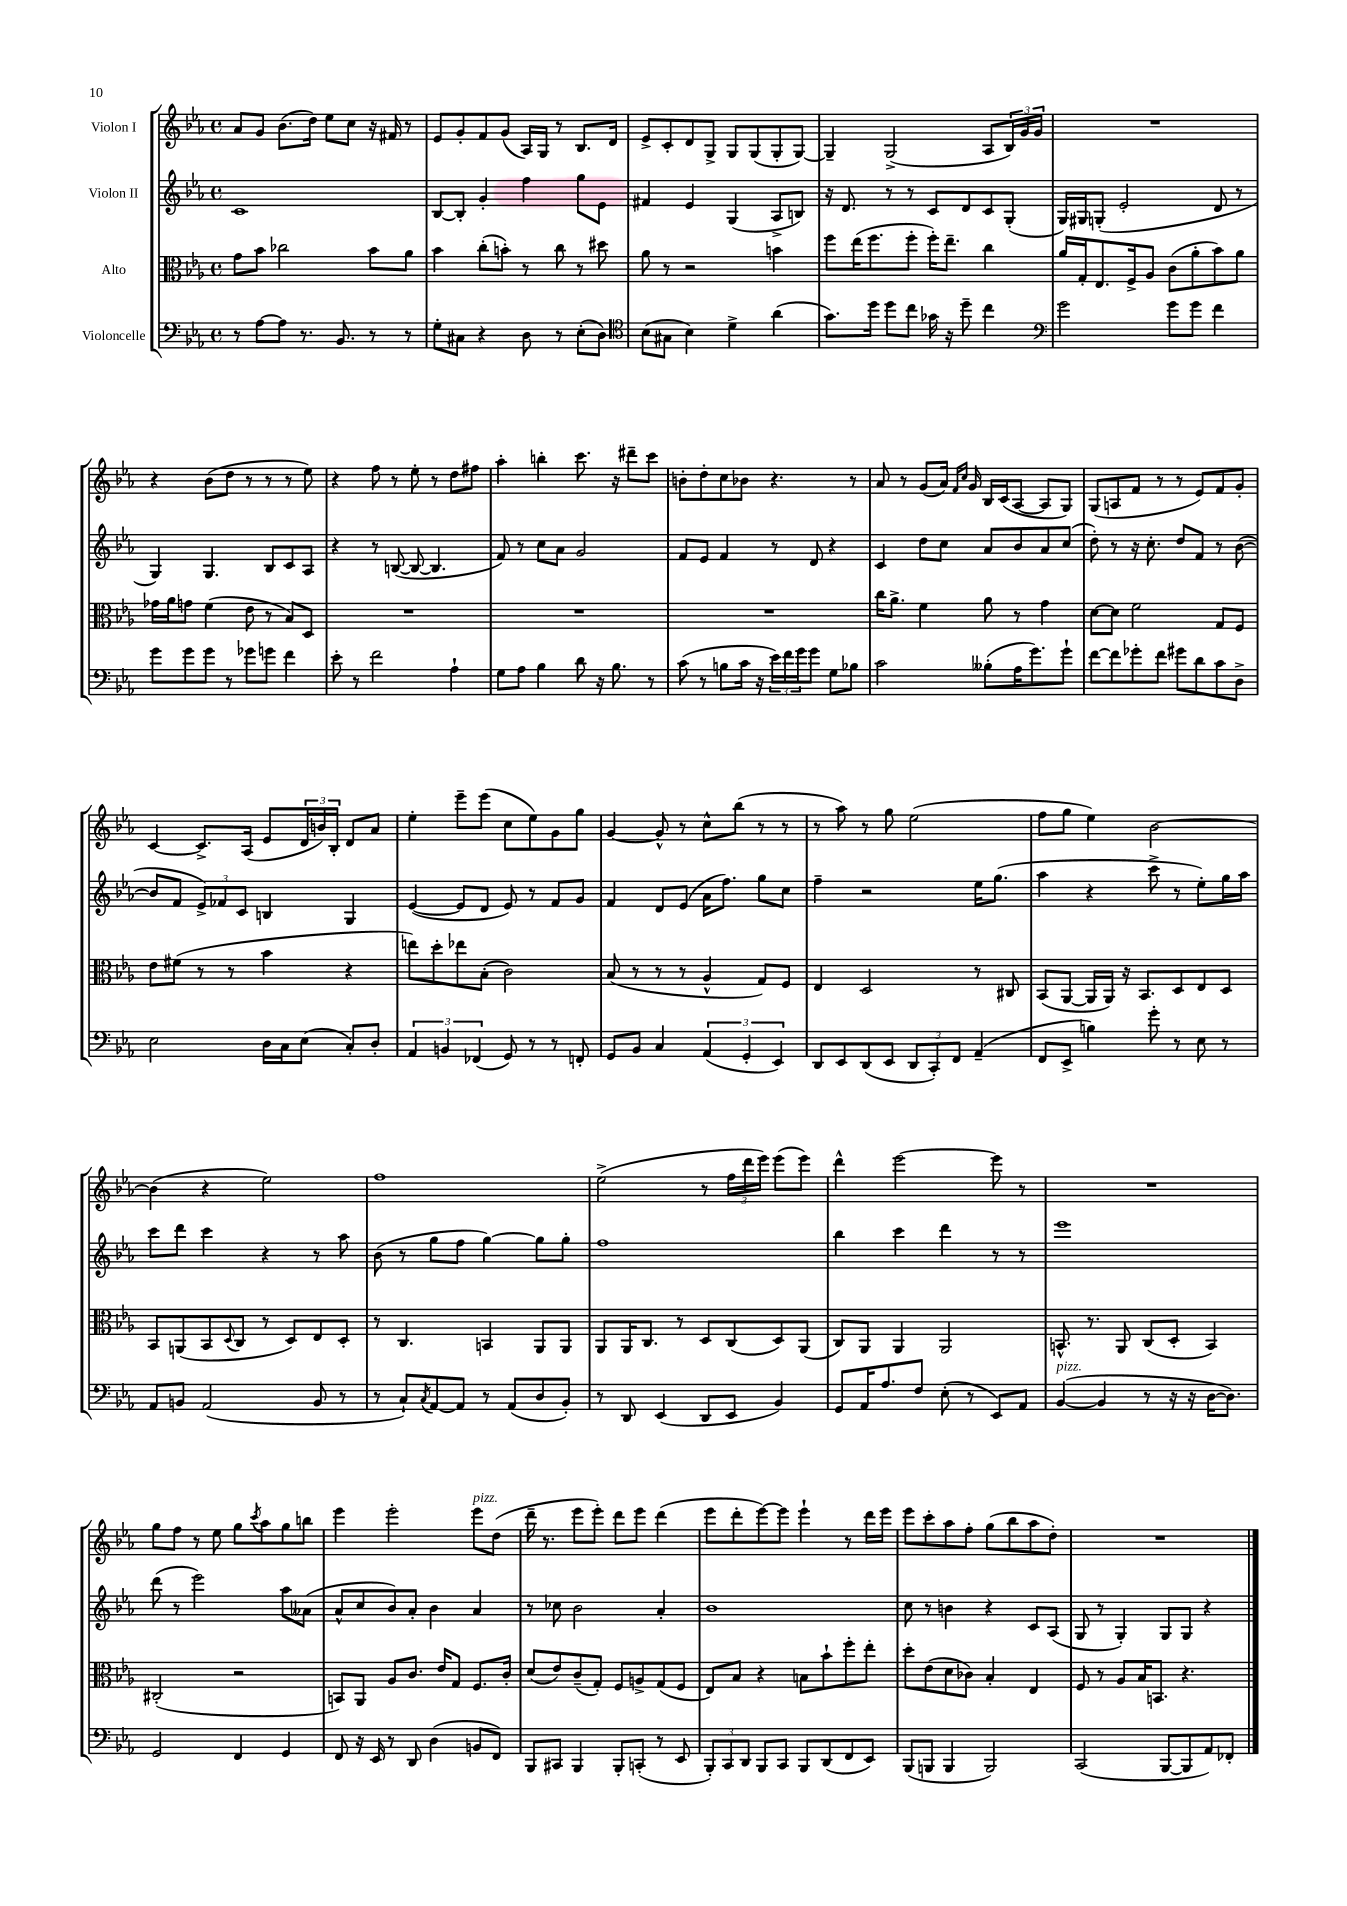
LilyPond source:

<<
\new StaffGroup <<
\new Staff = "s0" \with { instrumentName = "Violon I" } {
    \clef treble \key ees \major \defaultTimeSignature \time 4/4
    aes'8 g'8 bes'8.( d''16) ees''8 c''8 r16 fis'16 r8 |
    ees'8 g'8-. f'8 g'8( aes16) g16 r8 bes8. d'16 |
    ees'8-> c'8-. d'8 g8-> g8 g8( g8-. g8~) |
    g4-- g2->( aes8 \tuplet 3/2 { bes16) g'16 g'16 } |
    R1 |
    r4 bes'8( d''8 r8 r8 r8 ees''8) |
    r4 f''8 r8 ees''8-. r8 d''8 fis''8 |
    aes''4-. b''4-. c'''8. r16 dis'''8-- c'''8 |
    b'8-. d''8-. c''8 bes'8 r4. r8 |
    aes'8 r8 g'8( aes'16) \grace { f'16 c''16 } g'16 bes16 c'16( aes8~ aes8 g8) |
    g8( a8 f'8 r8 r8 ees'8) f'8 g'8-. |
    c'4~ c'8.-> aes16( ees'8 \tuplet 3/2 { d'16 b'16) bes16-. } d'8 aes'8 |
    ees''4-. ees'''8-- ees'''8( c''8 ees''8) g'8 g''8 |
    g'4~ g'8-^ r8 c''8-^ bes''8( r8 r8 |
    r8 aes''8) r8 g''8 ees''2( |
    f''8 g''8 ees''4) bes'2~ |
    bes'4( r4 ees''2) |
    f''1 |
    ees''2->( r8 \tuplet 3/2 { f''16 d'''16 ees'''16) } ees'''8( ees'''8) |
    d'''4-^ ees'''2~ ees'''8 r8 |
    R1 |
    g''8 f''8 r8 ees''8 g''8 \acciaccatura { c'''8 } aes''8 g''8 b''8 |
    ees'''4 ees'''2-. ees'''8^\markup { \italic "pizz." } d''8( |
    d'''16-- r8. ees'''8 ees'''8-.) d'''8 ees'''8 d'''4( |
    ees'''8 d'''8-. ees'''8~) ees'''8 ees'''4-! r8 d'''16 ees'''16 |
    ees'''8 c'''8-. aes''8 f''8-. g''8( bes''8 aes''8 d''8-.) |
    R1 \bar "|." |
}
\new Staff = "s1" \with { instrumentName = "Violon II" } {
    \clef treble \key ees \major \defaultTimeSignature \time 4/4
    c'1 |
    bes8~ bes8-. g'4-. f''4 g''8 ees'8 |
    fis'4 ees'4 g4( aes8-> b8) |
    r16 d'8. r8 r8 c'8 d'8 c'8 g8-.( |
    g16) gis16 g8-.( ees'2-. d'8 r8 |
    g4) g4. bes8 c'8 aes8 |
    r4 r8 b8~( b8~ b4. |
    f'8) r8 c''8 aes'8 g'2 |
    f'8 ees'8 f'4 r8 d'8 r4 |
    c'4 d''8 c''8 aes'8 bes'8 aes'8 c''8( |
    d''8-.) r8 r16 c''8.-. d''8 f'8 r8 bes'8~( |
    bes'8 f'8 \tuplet 3/2 { ees'8->) fes'8 c'8 } b4 g4 |
    ees'4~( ees'8 d'8 ees'8) r8 f'8 g'8 |
    f'4 d'8 ees'8( aes'16 f''8.) g''8 c''8 |
    f''4-- r2 ees''16 g''8.( |
    aes''4 r4 c'''8-> r8 ees''8-.) g''16 aes''16 |
    c'''8 d'''8 c'''4 r4 r8 aes''8 |
    bes'8( r8 g''8 f''8 g''4~) g''8 g''8-. |
    f''1 |
    bes''4 c'''4 d'''4 r8 r8 |
    ees'''1 |
    d'''8( r8 ees'''2) aes''8 aeses'8( |
    aes'8-^ c''8 bes'8) aes'8-. bes'4 aes'4 |
    r8 ces''8 bes'2 aes'4-. |
    bes'1 |
    c''8 r8 b'4 r4 c'8 aes8( |
    g8 r8 g4-.) g8 g8 r4 \bar "|." |
}
\new Staff = "s2" \with { instrumentName = "Alto" } {
    \clef alto \key ees \major \defaultTimeSignature \time 4/4
    g'8 bes'8 ces''2 bes'8 aes'8 |
    bes'4 c''8-.( b'8-.) r8 c''8 r8 dis''8 |
    aes'8 r8 r2 b'4 |
    f''8 ees''16( f''8. f''8-. f''16-.) ees''8.-- c''4 |
    aes'16 g16-. ees8. f16-> aes8 c'8( aes'8-. bes'8) aes'8 |
    ges'16 aes'16 g'8 f'4( ees'8 r8 bes8) d8 |
    R1 |
    R1 |
    R1 |
    c''16 aes'8.-> f'4 aes'8 r8 g'4 |
    d'8~ d'8 f'2 g8 f8 |
    ees'8 fis'8( r8 r8 bes'4 r4 |
    e''8) d''8-. ees''8 bes8-.( c'2) |
    bes8( r8 r8 r8 aes4-^ g8) f8 |
    ees4 d2 r8 cis8 |
    bes,8( aes,8~ aes,16 aes,16) r16 bes,8. d8 ees8 d8 |
    bes,8 a,8( bes,8 \appoggiatura { d8 } c8 r8 d8) ees8 d8-. |
    r8 c4. b,4 aes,8 aes,8 |
    aes,8 aes,16 c8. r8 d8 c8( d8) aes,8( |
    c8) aes,8 aes,4 aes,2 |
    b,8.-^ r8. aes,8 c8( d8-. b,4) |
    cis2-.( r2 |
    b,8) aes,8 aes8 c'8. ees'16 g8 f8. c'16-. |
    d'8( ees'8) c'8--( g8-.) f8 a8-> g8( f8 |
    ees8) bes8 r4 b8 bes'8-! f''8-. ees''8-. |
    d''8-. ees'8( d'8 ces'8) bes4-. ees4 |
    f8 r8 aes8 bes16 b,8. r4. \bar "|." |
}
\new Staff = "s3" \with { instrumentName = "Violoncelle" } {
    \clef bass \key ees \major \defaultTimeSignature \time 4/4
    r8 aes8~ aes8 r8. bes,8. r8 r8 |
    g8-. cis8 r4 d8 r8 ees8-.( d8) |
    \clef tenor bes8( gis8 bes4) d'4-> aes'4( |
    g'8.) d''16 d''8 c''8 ges'16 r16 d''8-- c''4 |
    \clef bass g'2 g'8 g'8 f'4 |
    g'8 g'8 g'8 r8 ges'8 g'8 f'4 |
    ees'8-. r8 f'2 aes4-! |
    g8 aes8 bes4 d'8 r16 bes8. r8 |
    c'8( r8 b8 c'16 r16 \tuplet 3/2 { ees'16) f'16 g'16 } g'8 g8 bes8 |
    c'2 beses8-.( aes16 g'8.) g'8-! |
    f'8~ f'8 ges'8-. f'8 gis'8 d'8 c'8 d8-> |
    ees2 d16 c16 ees8( c8-.) d8-. |
    \tuplet 3/2 { aes,4 b,4 fes,4( } g,8) r8 r8 f,8-. |
    g,8 bes,8 c4 \tuplet 3/2 { aes,4( g,4-. ees,4) } |
    d,8 ees,8 d,8( ees,8 \tuplet 3/2 { d,8 c,8-.) f,8 } aes,4--( |
    f,8 ees,8-> b4) g'8-. r8 ees8 r8 |
    aes,8 b,8 aes,2( b,8 r8 |
    r8 c8-!) \acciaccatura { c8 } aes,8~ aes,8 r8 aes,8( d8 bes,8-.) |
    r8 d,8 ees,4( d,8 ees,8 bes,4) |
    g,8 aes,16 aes8. f8 ees8-.( r8 ees,8) aes,8 |
    bes,4~^\markup { \italic "pizz." }( bes,4 r8 r16 r16 d16~ d8.) |
    g,2 f,4 g,4 |
    f,8 r16 ees,16 r8 d,8 d4( b,8 f,8) |
    bes,,8 cis,8 bes,,4 bes,,8-. c,8-.( r8 ees,8 |
    \tuplet 3/2 { bes,,8-.) c,8 d,8 } bes,,8 c,8 bes,,8 d,8( f,8 ees,8) |
    bes,,8( b,,8 b,,4 b,,2) |
    c,2( bes,,8~ bes,,8 aes,8) fes,8-. \bar "|." |
}
>>
>>
\layout { \context { \Score \remove "Bar_number_engraver" } }
